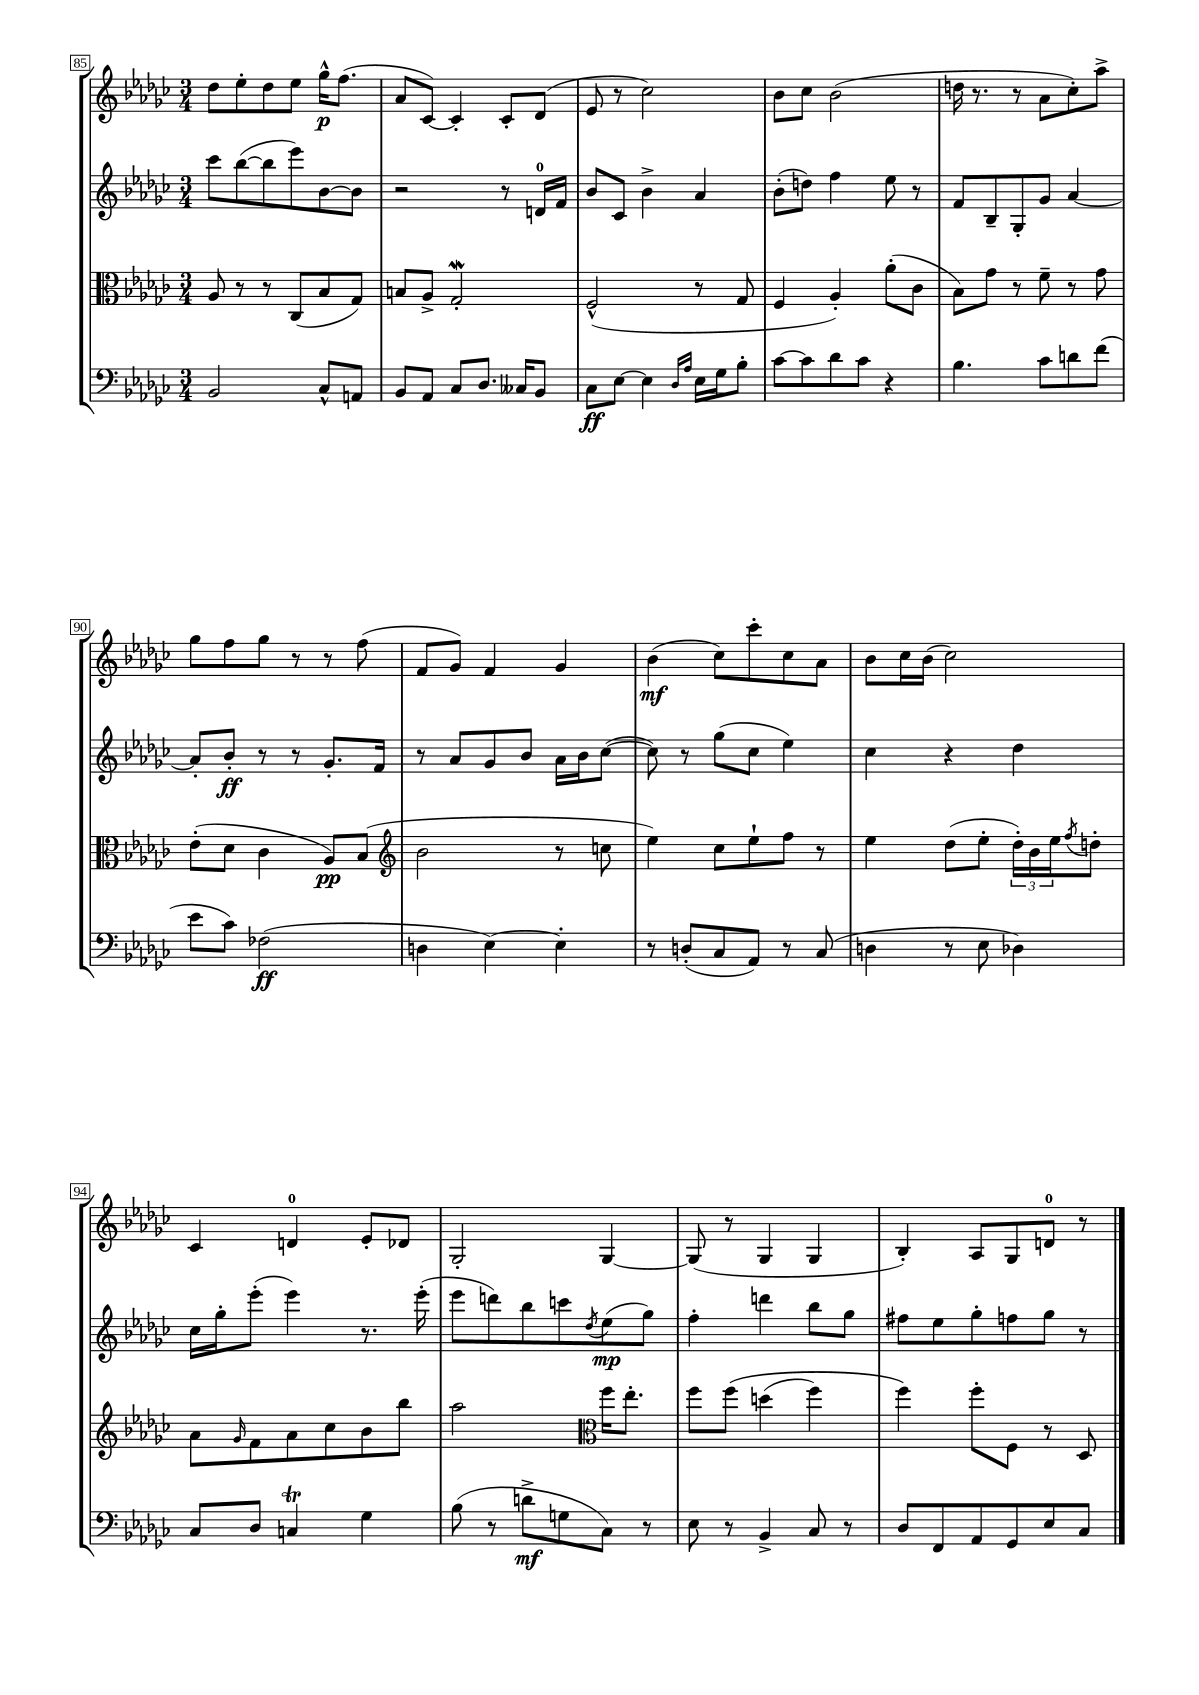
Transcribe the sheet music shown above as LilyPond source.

<<
\new StaffGroup <<
\new Staff = "s0" {
    \clef treble \key ges \major \numericTimeSignature \time 3/4
    des''8 ees''8-. des''8 ees''8 ges''16-^\p f''8.( |
    aes'8 ces'8~) ces'4-. ces'8-. des'8( |
    ees'8 r8 ces''2) |
    bes'8 ces''8 bes'2( |
    d''16 r8. r8 aes'8 ces''8-.) aes''8-> |
    ges''8 f''8 ges''8 r8 r8 f''8( |
    f'8 ges'8) f'4 ges'4 |
    bes'4\mf( ces''8) ces'''8-. ces''8 aes'8 |
    bes'8 ces''16 bes'16( ces''2) |
    ces'4 d'4-0 ees'8-. des'8 |
    ges2-. ges4~ |
    ges8( r8 ges4 ges4 |
    bes4-.) aes8 ges8 d'8-0 r8 \bar "|." |
}
\new Staff = "s1" {
    \clef treble \key ges \major \numericTimeSignature \time 3/4
    ces'''8 bes''8~( bes''8 ees'''8) bes'8~ bes'8 |
    r2 r8 d'16-0 f'16 |
    bes'8 ces'8 bes'4-> aes'4 |
    bes'8-.( d''8) f''4 ees''8 r8 |
    f'8 bes8-- ges8-. ges'8 aes'4~ |
    aes'8-. bes'8-.\ff r8 r8 ges'8.-. f'16 |
    r8 aes'8 ges'8 bes'8 aes'16 bes'16 ces''8~( |
    ces''8) r8 ges''8( ces''8 ees''4) |
    ces''4 r4 des''4 |
    ces''16 ges''16-. ees'''8-.( ees'''4) r8. ees'''16-.( |
    ees'''8 d'''8) bes''8 c'''8 \acciaccatura { des''8 } ees''8\mp( ges''8) |
    f''4-. d'''4 bes''8 ges''8 |
    fis''8 ees''8 ges''8-. f''8 ges''8 r8 \bar "|." |
}
\new Staff = "s2" {
    \clef alto \key ges \major \numericTimeSignature \time 3/4
    aes8 r8 r8 ces8( bes8 ges8) |
    b8 aes8-> ges2-.\mordent |
    f2-^( r8 ges8 |
    f4 aes4-.) aes'8-.( ces'8 |
    bes8) ges'8 r8 f'8-- r8 ges'8 |
    ees'8-.( des'8 ces'4 aes8\pp) bes8( |
    \clef treble bes'2 r8 c''8 |
    ees''4) ces''8 ees''8-! f''8 r8 |
    ees''4 des''8( ees''8-. \tuplet 3/2 { des''16-.) bes'16 ees''16 } \acciaccatura { f''8 } d''8-. |
    aes'8 \grace { ges'16 } f'8 aes'8 ces''8 bes'8 bes''8 |
    aes''2 \clef alto f''16 ees''8.-. |
    f''8 f''8\( d''4( f''4) |
    f''4\) f''8-. f8 r8 des8 \bar "|." |
}
\new Staff = "s3" {
    \clef bass \key ges \major \numericTimeSignature \time 3/4
    bes,2 ces8-^ a,8 |
    bes,8 aes,8 ces8 des8. ceses16 bes,8 |
    ces8\ff ees8~ ees4 \grace { des16 aes16 } ees16 ges16 bes8-. |
    ces'8~ ces'8 des'8 ces'8 r4 |
    bes4. ces'8 d'8 f'8( |
    ees'8 ces'8) fes2\ff( |
    d4 ees4~) ees4-. |
    r8 d8-.( ces8 aes,8) r8 ces8( |
    d4 r8 ees8 des4) |
    ces8 des8 c4\trill ges4 |
    bes8( r8 d'8->\mf g8 ces8) r8 |
    ees8 r8 bes,4-> ces8 r8 |
    des8 f,8 aes,8 ges,8 ees8 ces8 \bar "|." |
}
>>
>>
\layout { \context { \Score currentBarNumber = #85 \override BarNumber.stencil = #(make-stencil-boxer 0.1 0.3 ly:text-interface::print) } }
